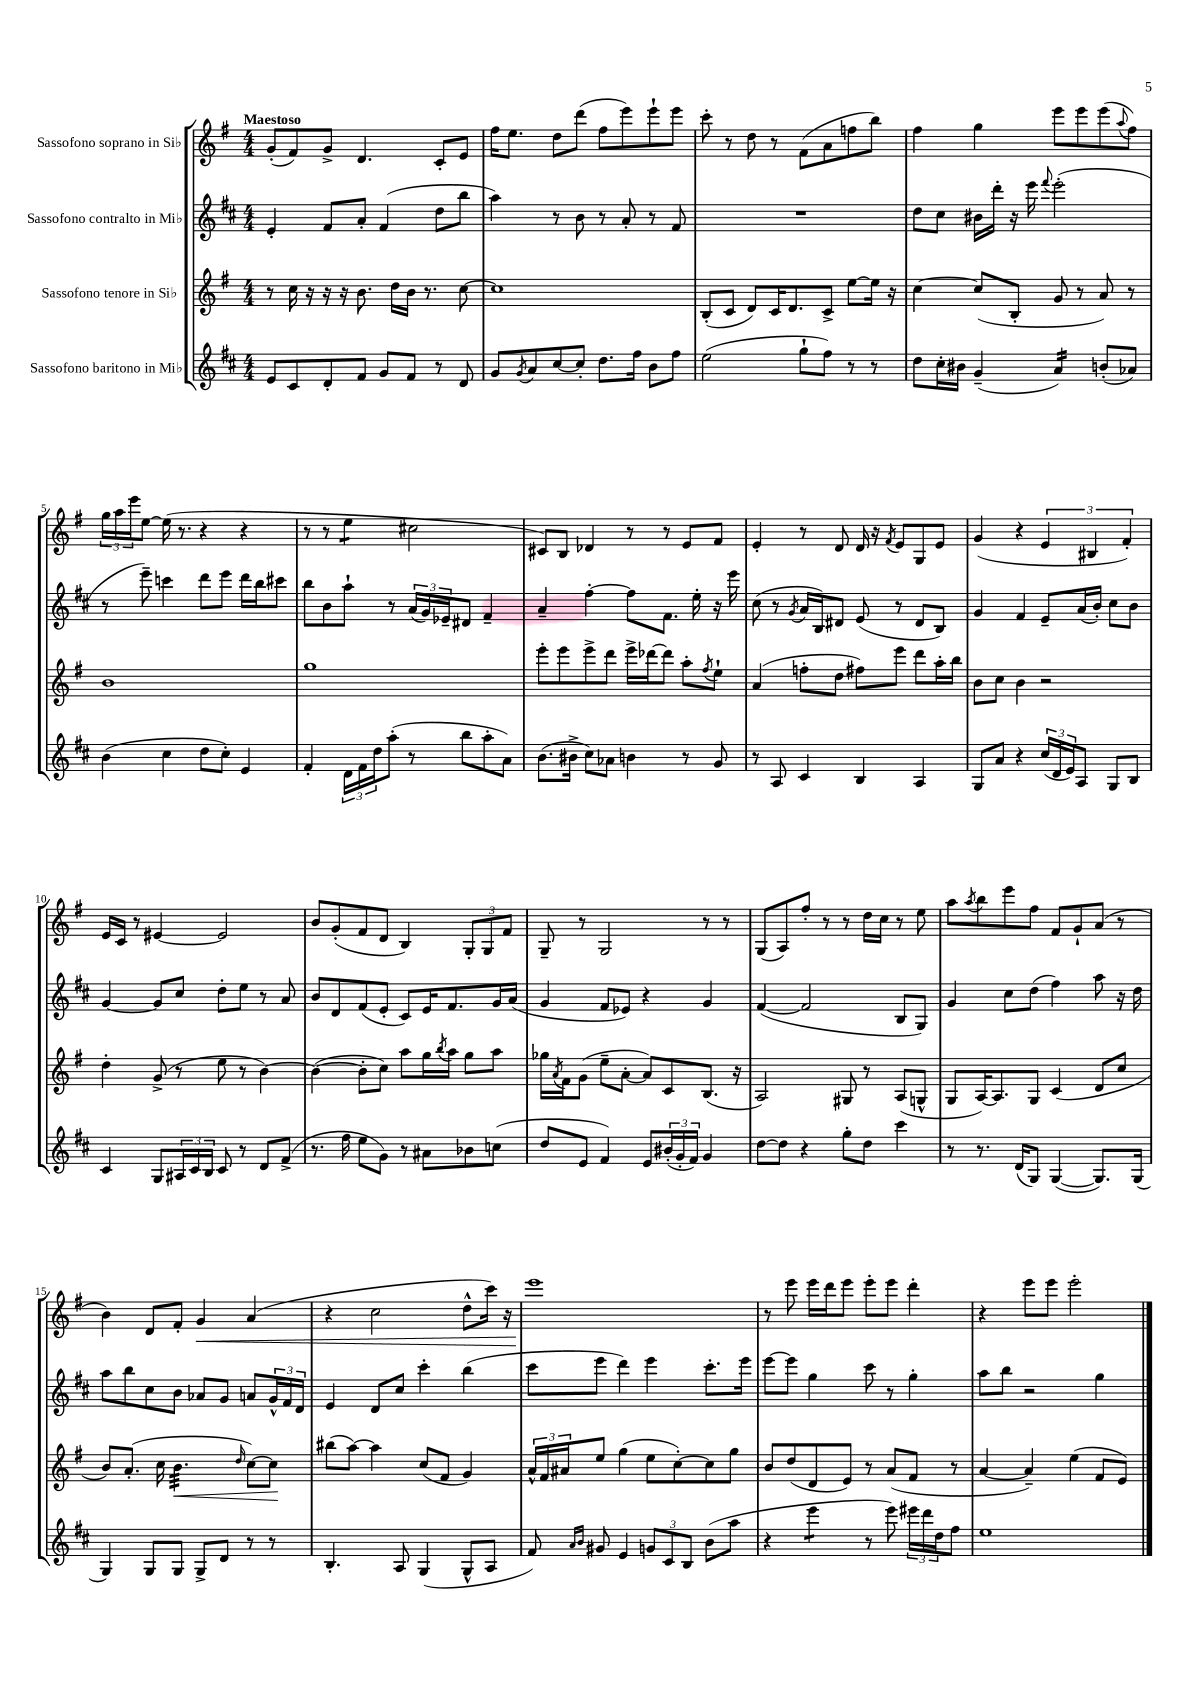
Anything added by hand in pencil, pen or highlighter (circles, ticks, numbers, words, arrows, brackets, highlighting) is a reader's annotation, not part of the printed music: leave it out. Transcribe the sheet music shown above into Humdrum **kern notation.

**kern	**kern	**kern	**kern
*staff4	*staff3	*staff2	*staff1
*clefG2	*clefG2	*clefG2	*clefG2
*k[f#c#]	*k[f#]	*k[f#c#]	*k[f#]
*M4/4	*M4/4	*M4/4	*M4/4
8e	8r	4e'	(8g'
8c#	16cc	.	8f#)
.	16r	.	.
8d'	16r	8f#	8g^
.	16r	.	.
8f#	8.b	8a'	4.d
8g	.	(4f#	.
.	16dd	.	.
8f#	16b	.	.
.	8.r	.	.
8r	.	8dd	8c'
8d	[8cc	8bb	8e
=	=	=	=
8g	1cc]	4aa)	16ff#
.	.	.	8.ee
8qg	.	.	.
8a	.	.	.
[8cc#	.	8r	8dd
8cc#']	.	8b	(8ddd
8.dd	.	8r	8ff#
.	.	8a'	8eee)
16ff#	.	.	.
8b	.	8r	8eee`
8ff#	.	8f#	8eee
=	=	=	=
(2ee	(8B'	1r	8ccc'
.	8c	.	8r
.	8d)	.	8dd
.	16c	.	8r
.	8.d	.	.
8gg`	.	.	(8f#
8ff#)	8c^	.	8a
8r	[8ee	.	8ff
8r	16ee]	.	8bb)
.	16r	.	.
=	=	=	=
8dd	[4cc	8dd	4ff#
16cc#'	.	8cc#	.
16b#	.	.	.
(4g~	(8cc]	16b#	4gg
.	.	16ddd'	.
.	8B'	16r	.
.	.	16eee	.
.	.	8qqfff#	.
4a)	8g	(2eee'	8eee
.	8r	.	8eee
(8b'	8a)	.	(8eee
.	.	.	8qqaa
8a-)	8r	.	8ff#)
=	=	=	=
(4b	1b	8r	24gg
.	.	.	24aa
.	.	.	24eee
.	.	8eee~)	[8ee
4cc#	.	4ccc	(16ee]
.	.	.	8.r
8dd	.	8ddd	4r
8cc#')	.	8eee	.
4e	.	16ddd	4r
.	.	16bb	.
.	.	8ccc#	.
=	=	=	=
4f#'	1gg	8bb	8r
.	.	8b	8r
24d	.	8aa`	4ee
24f#	.	.	.
24dd	.	.	.
(8aa'	.	8r	.
8r	.	(24a	2cc#
.	.	24g)	.
.	.	24e-~	.
8bb	.	8d#	.
8aa'	.	4f#~	.
8a)	.	.	.
=	=	=	=
(8.b	8eee'	4a~	8c#)
.	8eee	.	8B
16b#^	.	.	.
8cc#)	8eee^	[4ff#'	4d-
8a-	8ddd	.	.
4b	16eee^	8ff#]	8r
.	[16ddd-	.	.
.	8ddd-]	8.f#	8r
8r	8aa'	.	8e
.	.	16ee'	.
.	8qff#	.	.
8g	8ee`	16r	8f#
.	.	16eee	.
=	=	=	=
8r	(4a	(8cc#	4e'
8A	.	8r	.
.	.	8qg	.
4c#	8ff'	16a	8r
.	.	16B)	.
.	8dd	8d#	8d
4B	8ff#)	(8e	16d
.	.	.	16r
.	.	.	8qf#
.	8eee	8r	8e
4A	8ddd	8d#	8G
.	16aa'	8B)	8e
.	16bb	.	.
=	=	=	=
8G	8b	4g	(4g
8a	8cc	.	.
4r	4b	4f#	4r
(24cc#	2r	8e~	6e
24d	.	.	.
24e)	.	.	.
8A	.	(16a	.
.	.	.	6B#
.	.	16b')	.
8G	.	8cc#	.
.	.	.	6f#')
8B	.	8b	.
=	=	=	=
4c#	4dd'	[4g	16e
.	.	.	16c
.	.	.	8r
8G	(8g^	8g]	[4e#
24A#	8r	8cc#	.
24c#	.	.	.
24B	.	.	.
8c#	8ee	8dd'	2e#]
8r	8r	8ee	.
8d	[4b)	8r	.
(8f#^	.	8a	.
=	=	=	=
8.r	(4b_	8b	8b
.	.	8d	(8g'
16ff#	.	.	.
8ee	8b']	(8f#	8f#
8g)	8cc)	8e'	8d
8r	8aa	8c#)	4B)
8a#	16gg	16e	.
.	8qbb	.	.
.	16aa	8.f#	.
8b-	8gg	.	12G'
.	.	.	12G
(8cc	8aa	16g	.
.	.	.	12f#
.	.	(16a	.
=	=	=	=
8dd	16gg-	4g	8G~
.	8qa	.	.
.	16f#	.	.
8e	(8g	.	8r
4f#)	8ee~	8f#	2G
.	[8a'	8e-)	.
8e	8a])	4r	.
(24b#'	8c	.	.
24g'	.	.	.
24f#)	.	.	.
4g	(8.B	4g	8r
.	.	.	8r
.	16r	.	.
=	=	=	=
[8dd	2A)	([4f#	(8G
8dd]	.	.	8A)
4r	.	2f#]	8ff#'
.	.	.	8r
8gg'	8G#	.	8r
8dd	8r	.	16dd
.	.	.	16cc
4ccc#	(8A	8B	8r
.	8G^^	8G)	8ee
=	=	=	=
8r	8G	4g	8aa
.	.	.	8qaa
8.r	[16A)	.	8bb
.	8.A]	.	.
.	.	8cc#	8eee
(16d	.	.	.
8G)	8G	(8dd	8ff#
([4G	(4c	4ff#)	8f#
.	.	.	8g`
8.G])	8d	8aa	(8a
.	8cc	16r	8r
(16G	.	16dd	.
=	=	=	=
4G)	8b)	8aa	4b)
.	(8.a'	8bb	.
8G	.	8cc#	8d
.	16cc	.	.
8G	4.b	8b	8f#'
8G^	.	8a-	4g
8d	.	8g	.
.	16qqdd	.	.
8r	[8cc)	8a	(4a
8r	8cc]	24g^^	.
.	.	24f#	.
.	.	24d	.
=	=	=	=
4.B'	(8bb#	4e	4r
.	[8aa)	.	.
.	4aa]	8d	2cc
8A	.	8cc#	.
(4G	(8cc	4ccc#'	.
.	8f#	.	.
8G^^	4g)	(4bb	8dd^^
8A	.	.	16ccc)
.	.	.	16r
=	=	=	=
8f#)	24a^^	8ccc#	1eee
.	24f#	.	.
.	24a#	.	.
16qqa	.	.	.
16qqb	.	.	.
8g#	8ee	8eee	.
4e	(4gg	4ddd)	.
12g	8ee	4eee	.
12c#	.	.	.
.	[8cc')	.	.
12B	.	.	.
(8b	8cc]	8.ccc#'	.
8aa	8gg	.	.
.	.	16eee	.
=	=	=	=
4r	8b	[8eee	8r
.	(8dd	8eee]	8eee
4eee	8d	4gg	16eee
.	.	.	16ddd
.	8e)	.	8eee
8r	8r	8ccc#	8eee'
8eee)	(8a	8r	8eee
24eee#	8f#	4gg'	4ddd'
24ddd	.	.	.
24dd	.	.	.
8ff#	8r	.	.
=	=	=	=
1ee	[4a	8aa	4r
.	.	8bb	.
.	4a~])	2r	8eee
.	.	.	8eee
.	(4ee	.	2eee'
.	8f#	4gg	.
.	8e)	.	.
==	==	==	==
*-	*-	*-	*-
